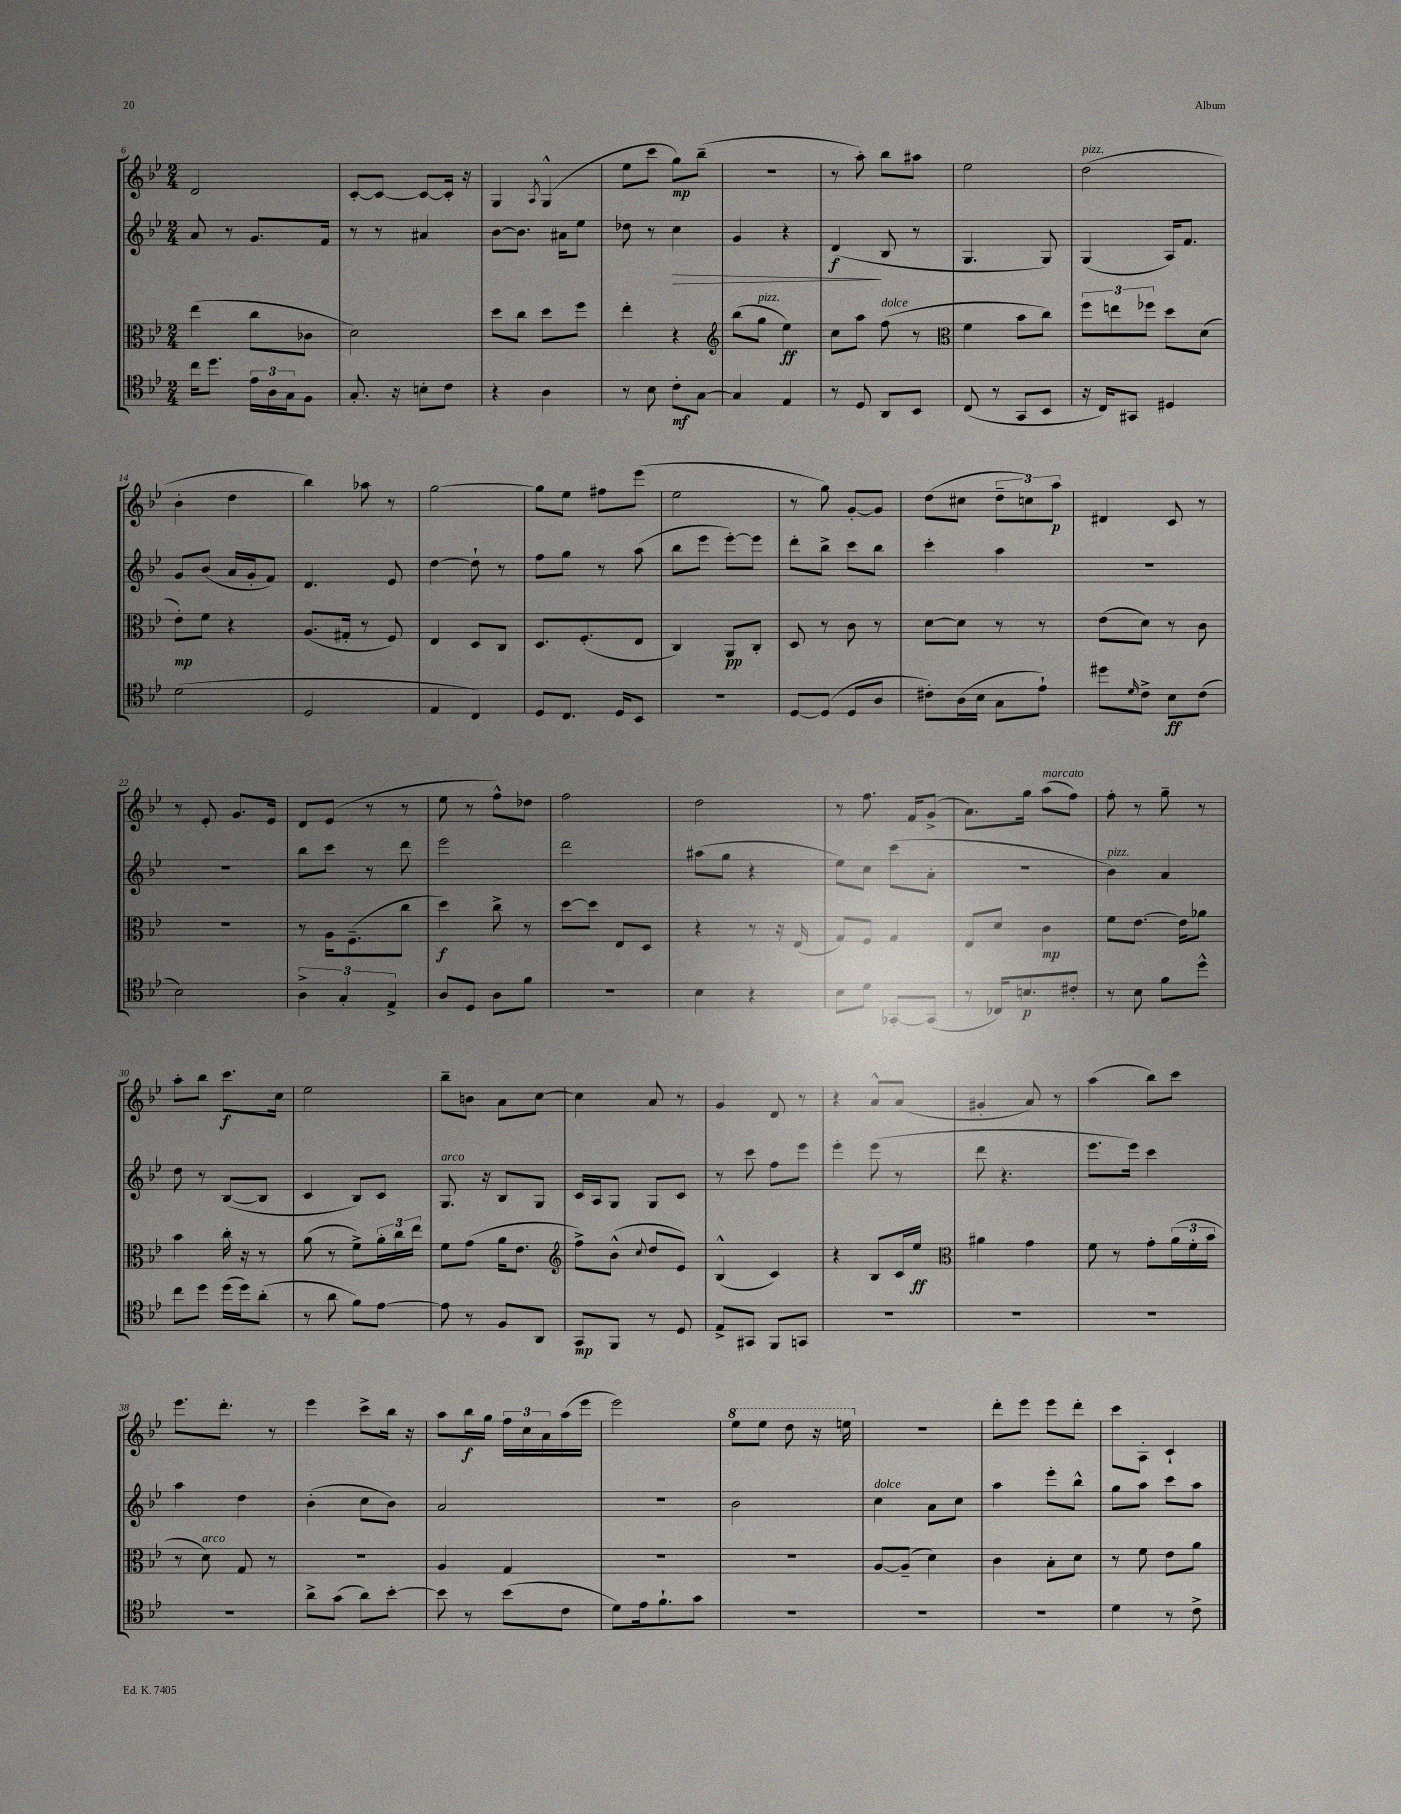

**kern	**kern	**kern	**kern
*staff4	*staff3	*staff2	*staff1
*clefC4	*clefC3	*clefG2	*clefG2
*k[b-e-]	*k[b-e-]	*k[b-e-]	*k[b-e-]
*M2/4	*M2/4	*M2/4	*M2/4
16cc	(4ee-	8a	2d
8.dd	.	.	.
.	.	8r	.
24e-	8cc	8.g	.
24A	.	.	.
24G	.	.	.
8F	8c-	.	.
.	.	16f	.
=	=	=	=
8.G'	2d)	8r	[8c'
.	.	8r	8c_
16r	.	.	.
8B'	.	4a#	8c_
8c	.	.	16c']
.	.	.	16r
=	=	=	=
4r	8dd	[8b-	4G
.	8cc	8.b-]	.
.	.	.	8qA
4A	8dd	.	(4G^^
.	.	16a#	.
.	8ff	8ee-	.
=	=	=	=
8r	4ee-'	8dd-	8ee-
8B-	.	8r	8ccc
8c'	4r	4cc	8gg)
[8G	.	.	(8bb-~
=	=	=	=
*	*clefG2	*	*
4G]	(8bb-	4g	2r
.	8gg	.	.
4E-	4ee-)	4r	.
=	=	=	=
8r	8cc	(4d	8r
8D	8aa	.	8aa')
8AA	(8ff	8B-	8bb-
8BB-	8r	8r	8aa#
=	=	=	=
*	*clefC3	*	*
(8C	4f	4.G	2ee-
8r	.	.	.
8GG	8b-	.	.
8BB-	8cc)	8G)	.
=	=	=	=
16r	12ff	(4G	(2dd
16C)	.	.	.
.	12ee	.	.
8GG#	.	.	.
.	12ff-	.	.
4D#	8dd	16A)	.
.	.	8.f	.
.	(8d	.	.
=	=	=	=
(2d	8e-')	8g	4b-'
.	8f	(8b-	.
.	4r	16a	4dd
.	.	16g'	.
.	.	8f)	.
=	=	=	=
2D	(8.A	4.d	4bb-)
.	16G#'	.	.
.	8r	.	8aa-
.	8F)	8e-	8r
=	=	=	=
4E-	4E-	[4dd	[2gg
4C)	8D	8dd`]	.
.	8C	8r	.
=	=	=	=
8D	8.D	8ff	8gg]
8.C	.	8gg	8ee-
.	(8.F'	.	.
.	.	8r	8ff#
16D	.	.	.
8BB-	8E-	(8aa	(8eee-
=	=	=	=
2r	4C)	8bb-	2ee-
.	.	8eee-	.
.	8AA	[8eee-')	.
.	8C'	8eee-]	.
=	=	=	=
[8D	8D	8ddd'	8r
(8D]	8r	8bb-^	8gg)
8D	8c	8ccc	[8g'
8A	8r	8bb-	8g]
=	=	=	=
8c#')	[8d	4ccc'	(8dd
(16A	8d]	.	8cc#
16B-	.	.	.
8G	8r	4aa	12dd~
.	.	.	12cc)
8e-`)	8r	.	.
.	.	.	12aa
=	=	=	=
8dd#	(8e-	2r	4d#
16qqd	.	.	.
8c^	8d)	.	.
8B-	8r	.	8c
(8c	8c	.	8r
=	=	=	=
2B-)	2r	2r	8r
.	.	.	8e-'
.	.	.	8.g
.	.	.	16e-
=	=	=	=
6A^	8r	8bb-	8d
.	16A	8ccc	(8e-
6G'	.	.	.
.	(8.F~	.	.
.	.	8r	8r
6E-^	.	.	.
.	8cc	8ddd	8r
=	=	=	=
8A	4dd)	2eee-	8ee-
8D	.	.	8r
8A	8cc^	.	8ff^^)
8f	8r	.	8dd-
=	=	=	=
2r	[8dd	2ddd	2ff
.	8dd]	.	.
.	8E-	.	.
.	8D	.	.
=	=	=	=
4B-	4r	(8aa#	2dd
.	.	8gg	.
4r	8r	4r	.
.	16r	.	.
.	(16E-	.	.
=	=	=	=
8B-	8G)	8ee-)	8r
8d	8F	8cc	8.ff
[8GG-'	4G	(8ccc	.
.	.	.	16f
(8GG-]	.	8a'	(8g^
=	=	=	=
8r	8E-	2r	8.a)
16C-)	8d	.	.
8.B	.	.	16gg
.	4c	.	(8aa
8c#'	.	.	8ff)
=	=	=	=
8r	8f	4b-)	8ff'
8B-	[8.e-	.	8r
8f	.	4a	8gg~
.	16e-]	.	.
8dd^^	8a-	.	8r
=	=	=	=
8cc	4b-	8dd	8aa'
8dd	.	8r	8bb-
(16dd	16cc'	([8B-	8.ccc
16dd)	16r	.	.
(8a'	8r	8B-]	.
.	.	.	16cc
=	=	=	=
8r	(8a	4c	2ee-
8a	8r	.	.
8f)	8f^)	8B-)	.
[8e-	24a'	8c	.
.	24cc	.	.
.	24ee-	.	.
=	=	=	=
8e-]	8f	8.G	8bb-~
8r	(8g	.	8b
.	.	16r	.
8F	16a	8B-	8a
.	8.e-	.	.
8AA	.	8G	[8cc
=	=	=	=
*	*clefG2	*	*
8GG	8ff^)	16c	4cc]
.	.	16A	.
8FF	(8b-^^	8G	.
.	8qqcc	.	.
8r	8dd	8G	8a
8D	8e-)	8c	8r
=	=	=	=
8E-^	(4B-^^	8r	4g
8GG#	.	8ccc	.
8FF	4c)	8ff	8d
8GG	.	8eee-	8r
=	=	=	=
2r	4r	4eee-'	4r
.	8B-	(8eee-	8a^^
.	16c	8r	(8a
.	16ee-	.	.
=	=	=	=
*	*clefC3	*	*
2r	4a#	8ddd	4g#'
.	.	4.r	.
.	4g	.	8a)
.	.	.	8r
=	=	=	=
2r	8f	8.eee-	(4aa
.	8r	.	.
.	.	16eee-)	.
.	8g'	4ccc	8bb-)
.	(24a	.	8ccc
.	24f'	.	.
.	24b-	.	.
=	=	=	=
2r	8r	4aa	8.eee-
.	8d)	.	.
.	.	.	8.ddd'
.	8G	4dd	.
.	8r	.	8r
=	=	=	=
8a^	2r	(4b-'	4eee-
(8g	.	.	.
8a)	.	8cc	8ccc^
[8b-'	.	8b-)	16bb-
.	.	.	16r
=	=	=	=
8b-]	4A	2a	8aa
8r	.	.	16bb-
.	.	.	16gg
(8b-	4G	.	24ff
.	.	.	24cc
.	.	.	24a
8c	.	.	(16aa
.	.	.	16eee-
=	=	=	=
8d)	2r	2r	2eee-)
16e-	.	.	.
8.f`	.	.	.
8g	.	.	.
=	=	=	=
2r	2r	2b-	8eee-
.	.	.	8eee-
.	.	.	8ddd
.	.	.	16r
.	.	.	16eee
=	=	=	=
2r	[8A	4cc	2r
.	(8A~]	.	.
.	4d)	8a	.
.	.	8cc	.
=	=	=	=
2r	4c	4aa	8ddd'
.	.	.	8eee-
.	8B-'	8eee-'	8eee-
.	8d	8bb-^^	8ddd'
=	=	=	=
4d	8r	8gg	8ccc
.	8f	8aa	8A'
8r	8e-	8ccc	4c`
8c^	8a	8aa	.
==	==	==	==
*-	*-	*-	*-
